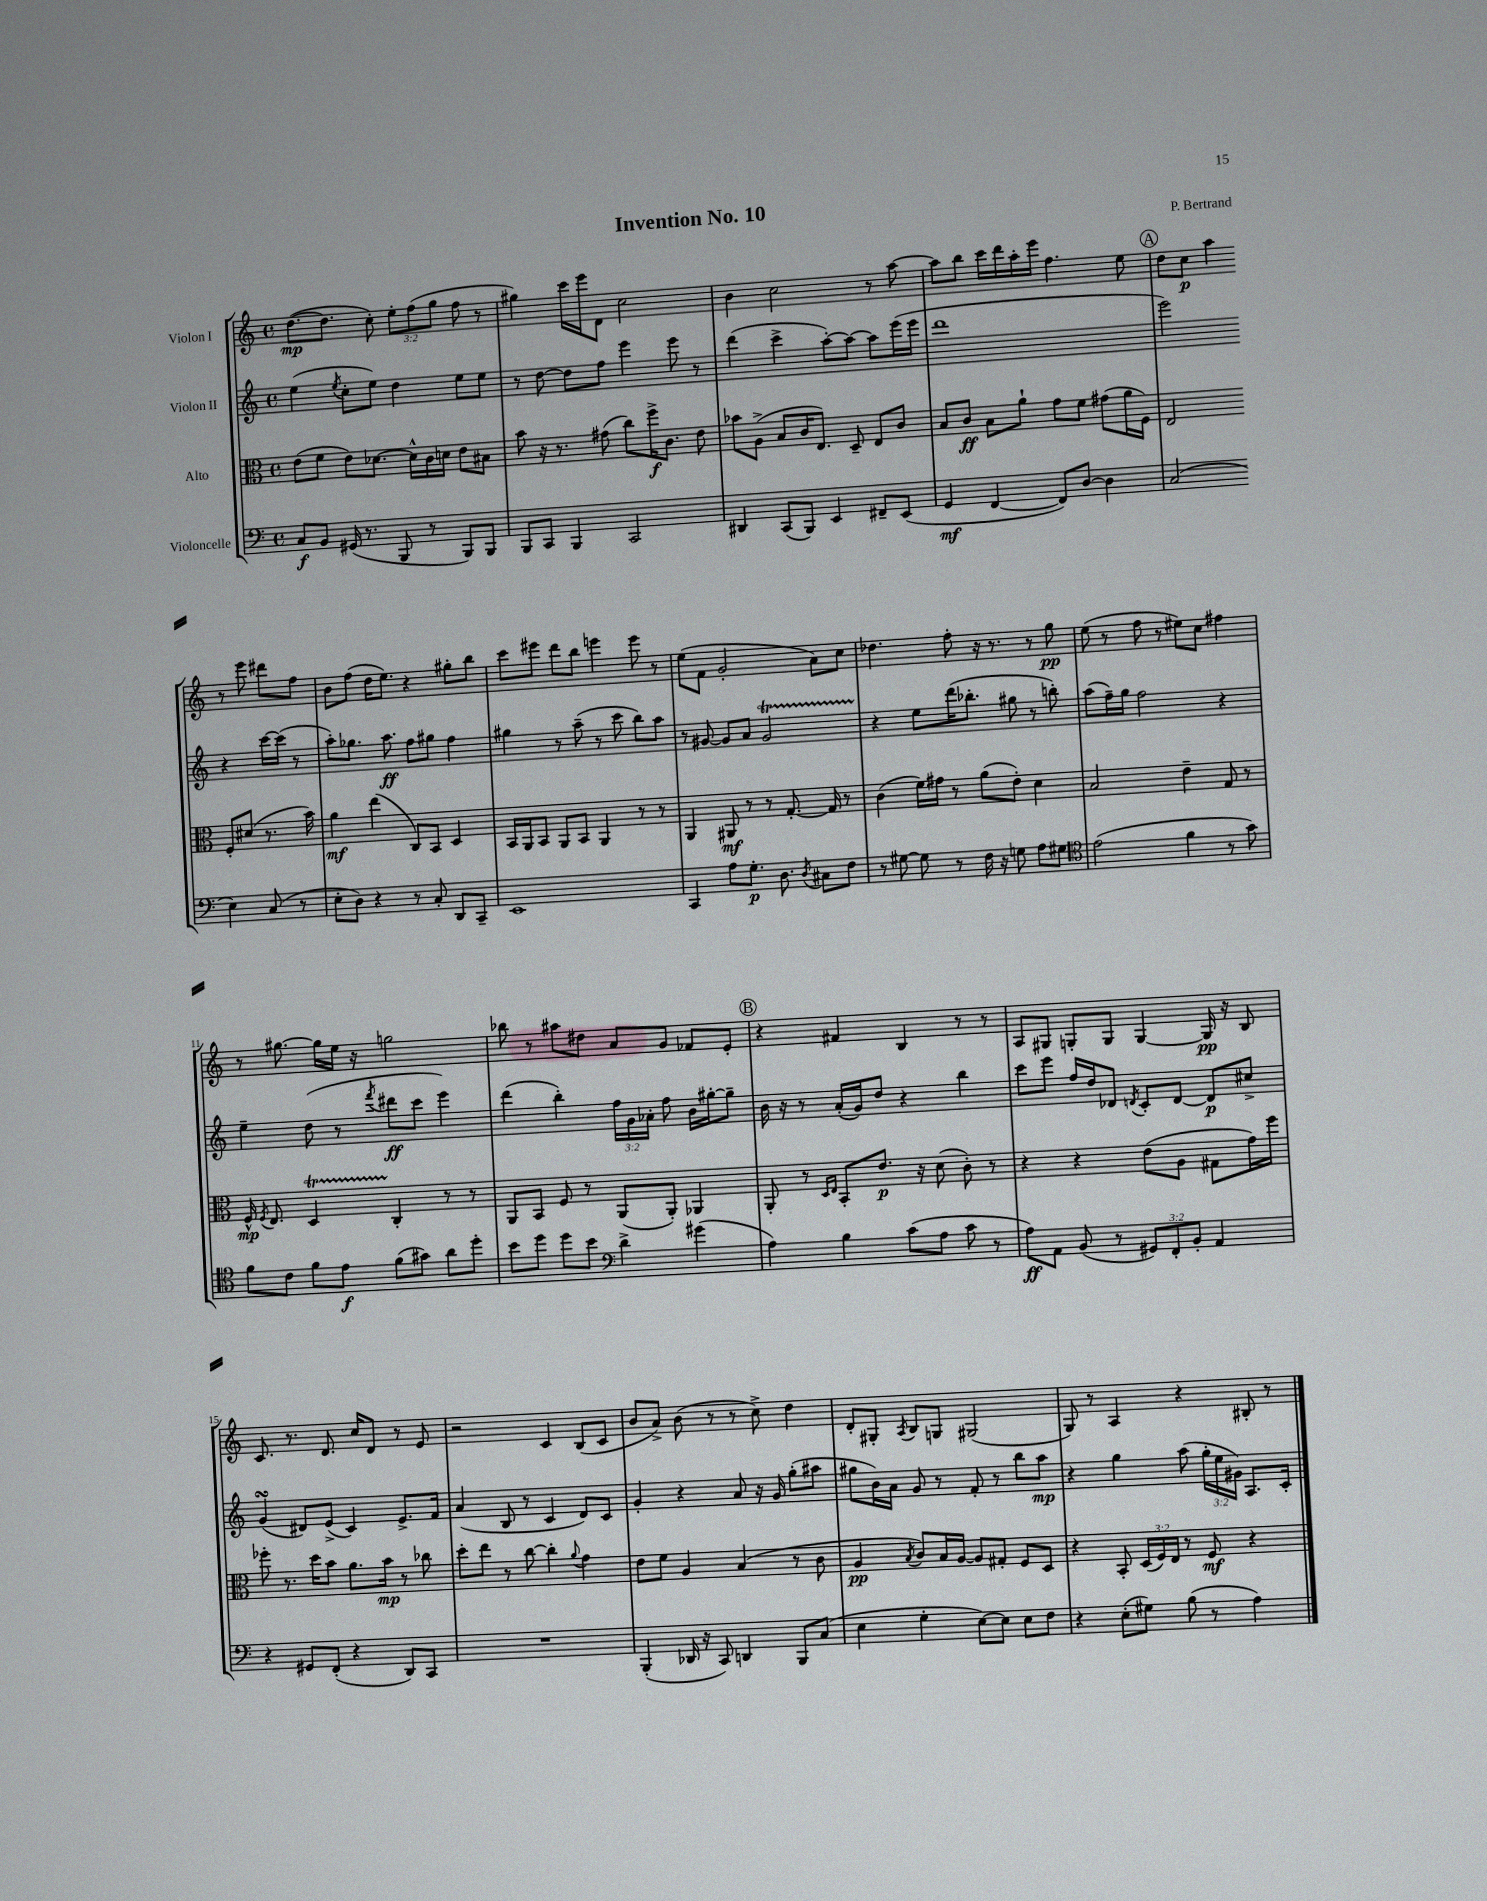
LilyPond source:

\header { title = "Invention No. 10" composer = "P. Bertrand" }
<<
\new StaffGroup <<
\new Staff = "s0" \with { instrumentName = "Violon I" } {
    \clef treble \key c \major \defaultTimeSignature \time 4/4 \override Staff.TupletNumber.text = #tuplet-number::calc-fraction-text
    \autoBeamOff d''8.[~\mp( d''8.] c''8-.) \tuplet 3/2 { e''8[-. f''8( g''8] } f''8 r8 |
    gis''4) c'''16[ e'''16 d'8] c''2 |
    b'4 c''2 r8 a''8~ |
    a''8[ b''8] c'''16[ d'''16 a''16-. e'''16] f''4. e''8 |
    \mark \markup { \circle "A" } d''8[ c''8]\p a''4 r8 e'''8 dis'''8[ f''8] |
    b'8[ f''8]( d''16[ e''8.]) r4 gis''8[-. b''8] |
    c'''8[ eis'''8] d'''8[ b''8] e'''4 e'''8 r8 |
    e''8[( f'8] g'2-. a'8[) c''8] |
    des''4. f''8-. r16 r8. r8 g''8\pp |
    e''8( r8 f''8 r8 eis''8[) c''8] fis''4 |
    r8 gis''8.~ gis''16[ e''16] r16 g''2 |
    bes''8 r8 ais''8[ dis''8] a'8[ g'8] fes'8[ e'8]-. |
    \mark \markup { \circle "B" } r4 fis'4 b4 r8 r8 |
    a8[ gis8] g8[-. g8] g4~ g16\pp r16 b8 |
    c'8. r8. d'8. c''16[ d'8] r8 e'8 |
    r2 c'4 b8[( c'8] |
    b'8[ a'8]->) b'8( r8 r8 c''8->) d''4 |
    d'8[-. gis8]-. \acciaccatura { a8 } b8[ g8] gis2( |
    g8) r8 a4 r4 bis8-. r8 \bar "|." |
}
\new Staff = "s1" \with { instrumentName = "Violon II" } {
    \clef treble \key c \major \defaultTimeSignature \time 4/4 \override Staff.TupletNumber.text = #tuplet-number::calc-fraction-text
    \autoBeamOff e''4( \acciaccatura { e''8 } c''8[-. e''8]) d''4 e''8[ e''8] |
    r8 d''8~ d''8[ f''8] e'''4 e'''8 r8 |
    d'''4( c'''4-> a''8[~-.) a''8]~ a''8[ e'''16( e'''16] |
    d'''1 |
    \mark \markup { \circle "A" } e'''2) r4 c'''16[~ c'''16]( r8 |
    a''8[-.) ges''8.] a''8.\ff f''8[ gis''8] f''4 |
    gis''4 r8 a''8--( r8 c'''8 b''8[) a''8] |
    r8 gis'8~ gis'8[ a'8] gis'2\startTrillSpan |
    r4\stopTrillSpan e''8[ d'''16( bes''8.]-. gis''8 r8 b''8-.) |
    a''8[( f''16--) g''16] f''2 r4 |
    e''4-- d''8( r8 \acciaccatura { f'''8 } dis'''8[\ff c'''8] e'''4) |
    d'''4( b''4-.) \tuplet 3/2 { f''16[ g'16 aes'16]-. } f''8 b'16[ gis''16~-. gis''8]-- |
    \mark \markup { \circle "B" } b'16 r16 r8 a'16[-.( g'16) d''8] r4 b''4 |
    c'''8[ e'''8] f''16[ d''16 des'8] \acciaccatura { d'8 } c'8[-. d'8]~ d'8[\p cis''8]-> |
    g'4\turn( dis'8[) e'8]->( c'4) e'8.[-> f'16] |
    a'4( b8 r8 c'4 d'8[) c'8] |
    g'4-. r4 a'8 r16 g'16 g''8[-.( ais''8] |
    gis''8[ b'16) a'16] g'8 r8 f'8-. r8 b''8[ a''8]\mp |
    r4 g''4 a''8( \tuplet 3/2 { g''16[-. e''16 gis'16]) } a8.[ c'16]-. \bar "|." |
}
\new Staff = "s2" \with { instrumentName = "Alto" } {
    \clef alto \key c \major \defaultTimeSignature \time 4/4 \override Staff.TupletNumber.text = #tuplet-number::calc-fraction-text
    \autoBeamOff e'8[( f'8] e'8[) des'8.]~ des'16[-^ c'16 d'16] e'8[ bis8] |
    b'8 r16 r8. gis'8( c''8[) f''16->\f c'8.] e'8 |
    bes'8[ a8]->( b8[ c'16 e8.]) d8-- e8[ c'8] |
    b8[ c'8]\ff b8[ a'8]-! g'8[ f'8] gis'8[( a'16 f16]) |
    \mark \markup { \circle "A" } e2 f8[-. dis'8]( r8. b'16) |
    a'4\mf e''4( c8[) b,8] d4 |
    b,16[ a,16 b,8] a,8[ b,8] a,4 r8 r8 |
    a,4 ais,8\mf r8 r8 g8.~-. g16 r8 |
    c'4( f'16[) gis'16] r8 a'8[( e'8]-.) d'4 |
    b2 e'4-- g8 r8 |
    f16-^\mp \acciaccatura { f8 } e8. d4\startTrillSpan c4-.\stopTrillSpan r8 r8 |
    a,8[ b,8] f8 r8 a,8[( a,8]-.) aes,4 |
    \mark \markup { \circle "B" } a,8-. r8 \grace { d16[ e16] } b,8[-. e'8.]\p r16 d'8( c'8-.) r8 |
    r4 r4 e'8[( a8] gis8[ g'16) f''16] |
    fes''8-. r8. d''16[ b'8] a'8.[ b'16]\mp r8 ces''8 |
    d''8[-. e''8] r8 c''8~ c''4-. \appoggiatura { a'8 } g'4 |
    e'8[ f'8] a4 b4( r8 c'8 |
    a4\pp \acciaccatura { b8 } c'8[) b16 a16]~ a8[ gis8]-. f8[ d8] |
    r4 b,8-. \tuplet 3/2 { d16[( f16) e16] } r8 f8\mf r4 \bar "|." |
}
\new Staff = "s3" \with { instrumentName = "Violoncelle" } {
    \clef bass \key c \major \defaultTimeSignature \time 4/4 \override Staff.TupletNumber.text = #tuplet-number::calc-fraction-text
    \autoBeamOff c8[\f b,8] gis,16( r8. b,,8 r8 b,,8[) b,,8] |
    b,,8[ c,8] b,,4 c,2 |
    dis,4 c,8[( b,,8]) e,4 fis,8[-- e,8]( |
    g,4\mf f,4~ f,8[) d8]~ d4 |
    \mark \markup { \circle "A" } c2( e4) c8( r8 |
    e8[-. d8]) r4 r8 c8-. d,8[ c,8]-- |
    e,1 |
    c,4 a8[ g8.]-.\p d8. \acciaccatura { d8 } cis8[ f8] |
    r8 gis8~ gis8 r8 f16 r16 g8 a8[ gis8] |
    \clef tenor e'2( f'4 r8 g'8) |
    f'8[ c'8] f'8[ e'8]\f f'8[( gis'8]) a'8[ d''8]-. |
    b'8[ d''8] d''8[ b'8] \clef bass d'4-> gis'4( |
    \mark \markup { \circle "B" } a4) b4 c'8[( a8] c'8 r8 |
    a8[\ff) a,8] b,8( r8 \tuplet 3/2 { gis,8[) f,8-. b,8]-. } a,4 |
    r4 gis,8[ f,8]-.( r4 d,8[) c,8] |
    R1 |
    b,,4-.( des,16 r16 c,8) d,4 b,,8[ c8]( |
    e4 g4-. e8[~) e8] e8[ f8] |
    r4 e8[-.( gis8]) b8( r8 a4) \bar "|." |
}
>>
>>
